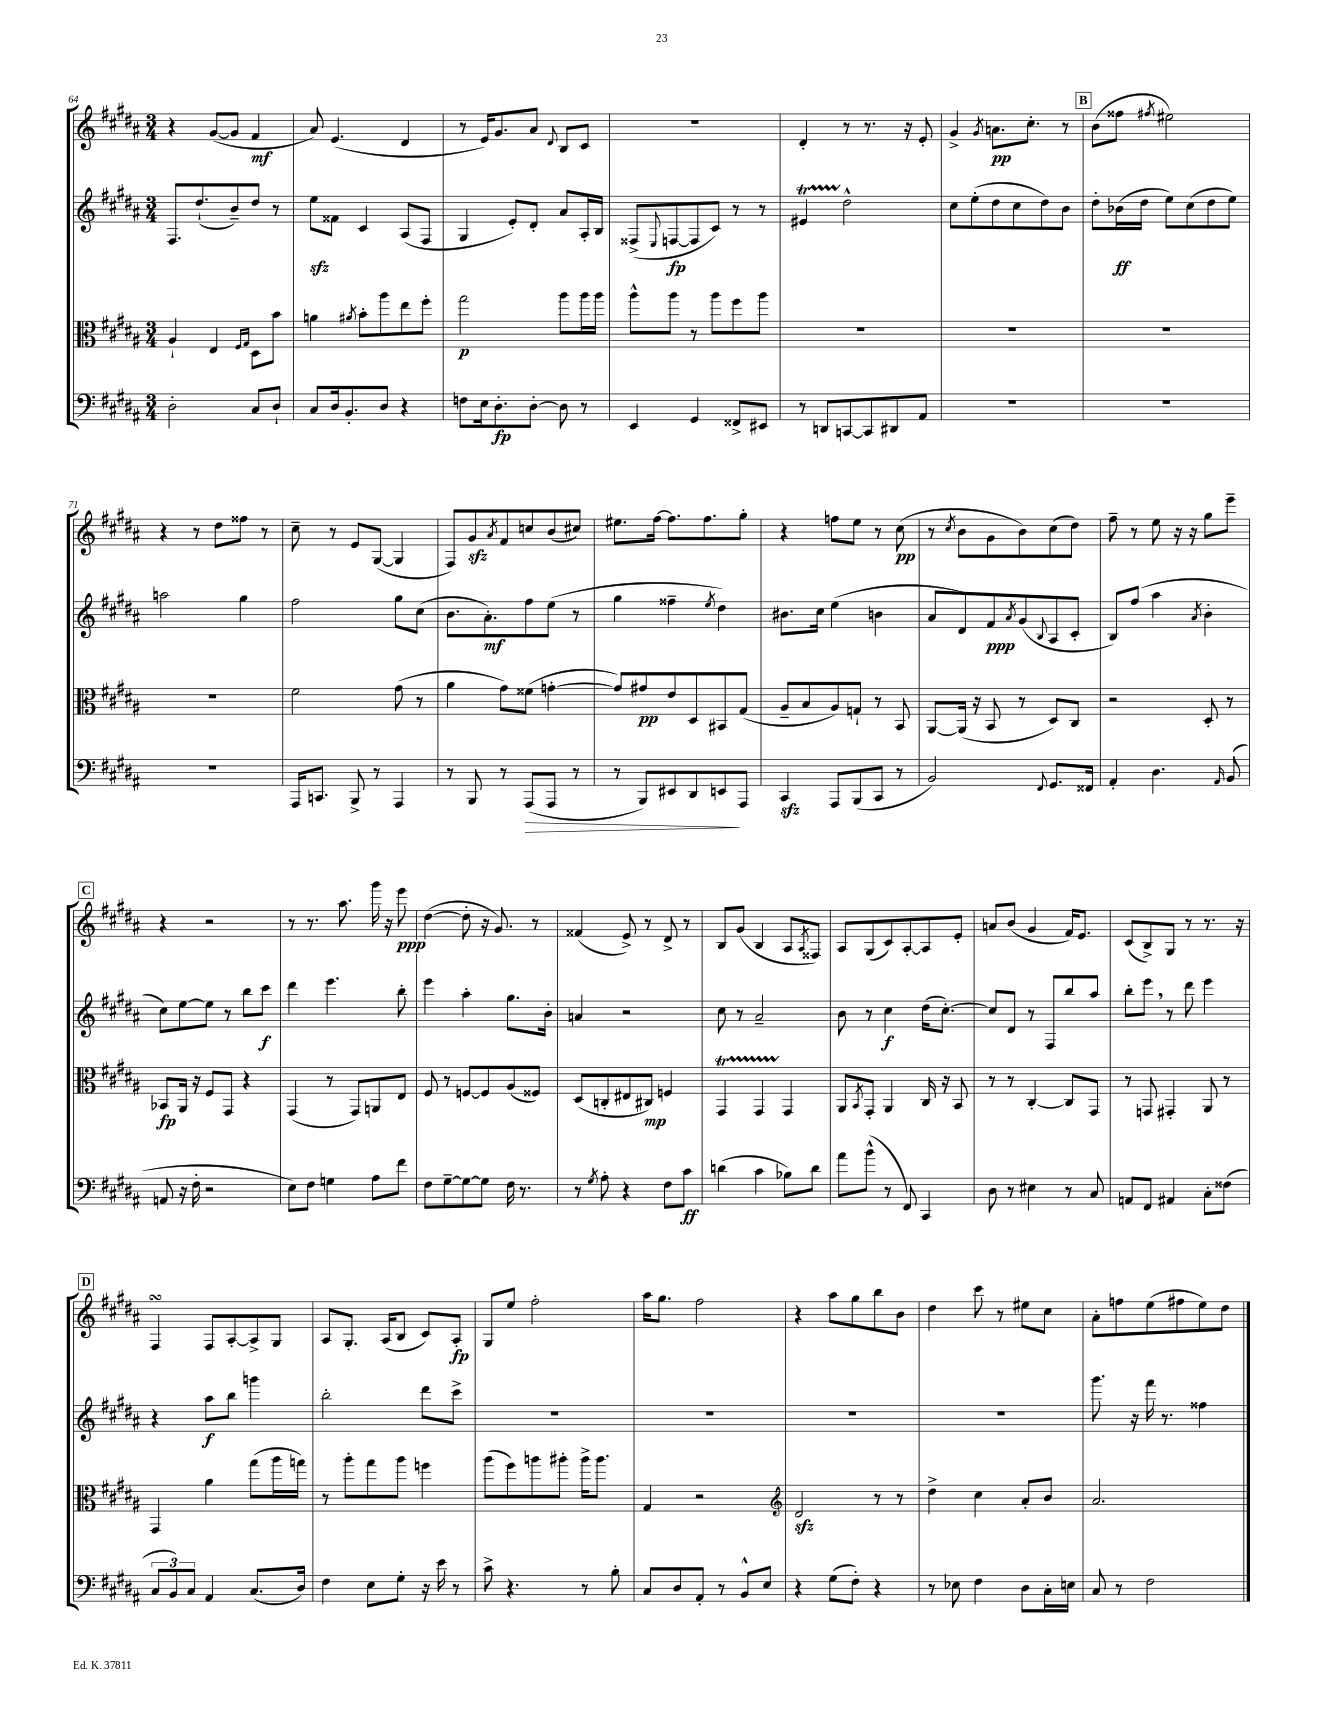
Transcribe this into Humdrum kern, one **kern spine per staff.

**kern	**kern	**kern	**kern
*staff4	*staff3	*staff2	*staff1
*clefF4	*clefC3	*clefG2	*clefG2
*k[f#c#g#d#a#]	*k[f#c#g#d#a#]	*k[f#c#g#d#a#]	*k[f#c#g#d#a#]
*M3/4	*M3/4	*M3/4	*M3/4
2D#'	4A#`	8.F#	4r
.	.	(8.dd#`	.
.	4E	.	([8g#
.	.	8b~)	8g#]
.	16qqF#	.	.
.	16qqG#	.	.
8C#	8D#	8dd#	4f#
8D#`	8b	8r	.
=	=	=	=
8C#	4a	8ee	8a#)
16D#	.	8f##	(4.e
8.BB'	.	.	.
.	8qa#	.	.
.	8b'	4c#	.
8D#	8aa#	.	.
4r	8ee	(8A#	4d#
.	8ff#'	8F#	.
=	=	=	=
8F	2gg#	4G#	8r
16E	.	.	16e)
8.D#'	.	.	8.g#
.	.	8e')	.
[8D#'	.	8d#'	8a#
.	.	.	8qqd#
8D#]	8aa#	8a#	8B
8r	16aa#	16A#'	8c#
.	16aa#	16B	.
=	=	=	=
4EE	8aa#^^	(8F##^	2.r
.	.	8qqE	.
.	8aa#	[8F	.
4GG#	8r	8F]	.
.	8aa#	8c#)	.
8FF##^	8ff#	8r	.
8EE#	8aa#	8r	.
=	=	=	=
8r	2.r	4e#	4d#'
8DD	.	.	.
[8CC	.	2dd#^^	8r
8CC]	.	.	8.r
8DD#	.	.	.
.	.	.	16r
8AA#	.	.	8e'
=	=	=	=
2.r	2.r	8cc#	4g#^
.	.	(8ee'	.
.	.	.	8qg#
.	.	8dd#	8.a
.	.	8cc#	.
.	.	.	8.cc#'
.	.	8dd#)	.
.	.	8b	8r
=	=	=	=
2.r	2.r	8dd#'	(8b
.	.	(16b-	8ff##
.	.	16dd#	.
.	.	.	8qff#
.	.	8ee)	2ee#)
.	.	(8cc#	.
.	.	8dd#	.
.	.	8ee)	.
=	=	=	=
2.r	2.r	2aa	4r
.	.	.	8r
.	.	.	8dd#
.	.	4gg#	8ff##
.	.	.	8r
=	=	=	=
16AAA#	2f#	2ff#	8cc#~
8.CC	.	.	.
.	.	.	8r
8BBB^	.	.	8e
8r	.	.	([8G#
4AAA#	(8g#	8gg#	4G#]
.	8r	(8cc#	.
=	=	=	=
8r	4a#	8.b	8F#)
8BBB	.	.	8g#
.	.	8.a#')	.
.	.	.	8qa#
8r	8g#)	.	8f#
(8AAA#	(8f##	8ff#	8cc
8AAA#	[4g'	(8ee	(8b
8r	.	8r	8cc#)
=	=	=	=
8r	8g])	4gg#	8.ee#
8BBB)	8g#	.	.
.	.	.	[16ff#
8EE#	8e	4ff##~	8.ff#]
8DD#	8D#	.	.
.	.	.	8.ff#
.	.	8qee	.
8EE	8BB#	4dd#)	.
8AAA#	(8G#	.	8gg#'
=	=	=	=
4CC#	8A#~	8.b#	4r
.	8B	.	.
.	.	16cc#	.
8AAA#	8A#)	(4ee	8ff
(8BBB	8G`	.	8ee
8CC#	8r	4b	8r
8r	8BB	.	(8cc#
=	=	=	=
2BB)	[8AA#	8a#	8r
.	.	.	8qcc#
.	(16AA#]	8d#)	8b
.	16r	.	.
.	8BB	8f#	8g#
.	.	8qa#	.
.	8r	(8g#	8b)
8qqFF#	.	8qqB	.
8.GG#	8D#)	8A#	(8cc#
.	8C#	8c#'	8dd#)
16FF##	.	.	.
=	=	=	=
4AA#'	2r	8B)	8ff#~
.	.	(8ff#	8r
4.D#	.	4aa#	8ee
.	.	.	16r
.	.	.	16r
.	.	8qa#	.
.	8D#'	4b'	8gg#
16qqAA#	.	.	.
(8BB	8r	.	8eee~
=	=	=	=
8AA	8BB-	8cc#)	4r
16r	16AA#	[8ee	.
16F#'	16r	.	.
2r	8F#	8ee]	2r
.	8GG#	8r	.
.	4r	8bb	.
.	.	8ccc#	.
=	=	=	=
8E)	(4GG#	4ddd#	8r
8F#	.	.	8.r
4G	8r	4.eee	.
.	.	.	8.aa#
.	8GG#)	.	.
8A#	8AA	.	16ggg#
.	.	.	16r
8f#	8E	8bb'	8eee
=	=	=	=
8F#	8F#	4eee	([4dd#
[8G#~	8r	.	.
8G#_	[8F	4aa#'	8dd#']
8G#]	8F]	.	16r
.	.	.	8.g#)
16F#	(8A#	8.gg#	.
8.r	.	.	.
.	8F##)	.	8r
.	.	16b'	.
=	=	=	=
8r	(8D#	4a	(4f##
8qG#	.	.	.
8A#'	8C'	.	.
4r	8E#	2r	8e^)
.	8C#)	.	8r
8F#	4F	.	8d#^
8c#	.	.	8r
=	=	=	=
(4d	4GG#	8cc#	8B
.	.	8r	(8g#
4c#	4GG#	2a#~	4B
8B-)	4GG#	.	8A#
.	.	.	8qA#
8d	.	.	8F##)
=	=	=	=
8a#	8AA#	8b	8A#
.	8qBB	.	.
(8b^^	8GG#'	8r	(8G#
8r	4AA#	4cc#	8c#)
8FF#)	.	.	[8A#'
4CC#	16C#	(16dd#	8A#]
.	16r	[8.cc#')	.
.	8BB	.	8e'
=	=	=	=
8D#	8r	8cc#]	8a
8r	8r	8d#	(8b
4E#	[4C#'	8r	4g#
.	.	8F#	.
8r	8C#]	8bb	16f#)
.	.	.	8.e
8C#	8GG#	8aa#	.
=	=	=	=
8AA	8r	8bb'	(8c#
8FF#	8GG	8eee	8B^)
4AA#	4GG#'	8r	8G#
.	.	8ddd#	8r
8C#'	8AA#	4eee	8.r
(8F##	8r	.	.
.	.	.	16r
=	=	=	=
12C#	4GG#	4r	4F#
12BB)	.	.	.
12C#	.	.	.
4AA#	4a#	8aa#	8F#
.	.	8bb	[8A#'
(8.C#	(8gg#	4ggg	8A#^]
.	16aa#	.	8G#
16D#)	16gg)	.	.
=	=	=	=
4F#	8r	2bb'	8A#
.	8aa#'	.	8.G#'
8E	8gg#	.	.
.	.	.	(16A#
8G#'	8aa#	.	8B
16r	4ff	8ddd#	8c#)
16e	.	.	.
8r	.	8ccc#^	8A#'
=	=	=	=
8c#^	(8aa#	2.r	8G#
4.r	8ff#)	.	8ee
.	8aa	.	2ff#'
.	8aa#'	.	.
8r	16aa#^	.	.
.	8.aa#	.	.
8B'	.	.	.
=	=	=	=
8C#	4G#	2.r	16aa#
.	.	.	8.gg#
8D#	.	.	.
8AA#'	2r	.	2ff#
8r	.	.	.
8BB^^	.	.	.
8E	.	.	.
=	=	=	=
*	*clefG2	*	*
4r	2d#	2.r	4r
(8G#	.	.	8aa#
8F#')	.	.	8gg#
4r	8r	.	8bb
.	8r	.	8b
=	=	=	=
8r	4dd#^	2.r	4dd#
8E-	.	.	.
4F#	4cc#	.	8ccc#
.	.	.	8r
8D#	8a#'	.	8ee#
16C#'	8b	.	8cc#
16E	.	.	.
=	=	=	=
8C#	2.a#	8.ggg#	8a#'
8r	.	.	8ff
.	.	16r	.
2F#	.	16fff#	(8ee
.	.	8.r	.
.	.	.	8ff#
.	.	4ff##	8ee)
.	.	.	8dd#
==	==	==	==
*-	*-	*-	*-
